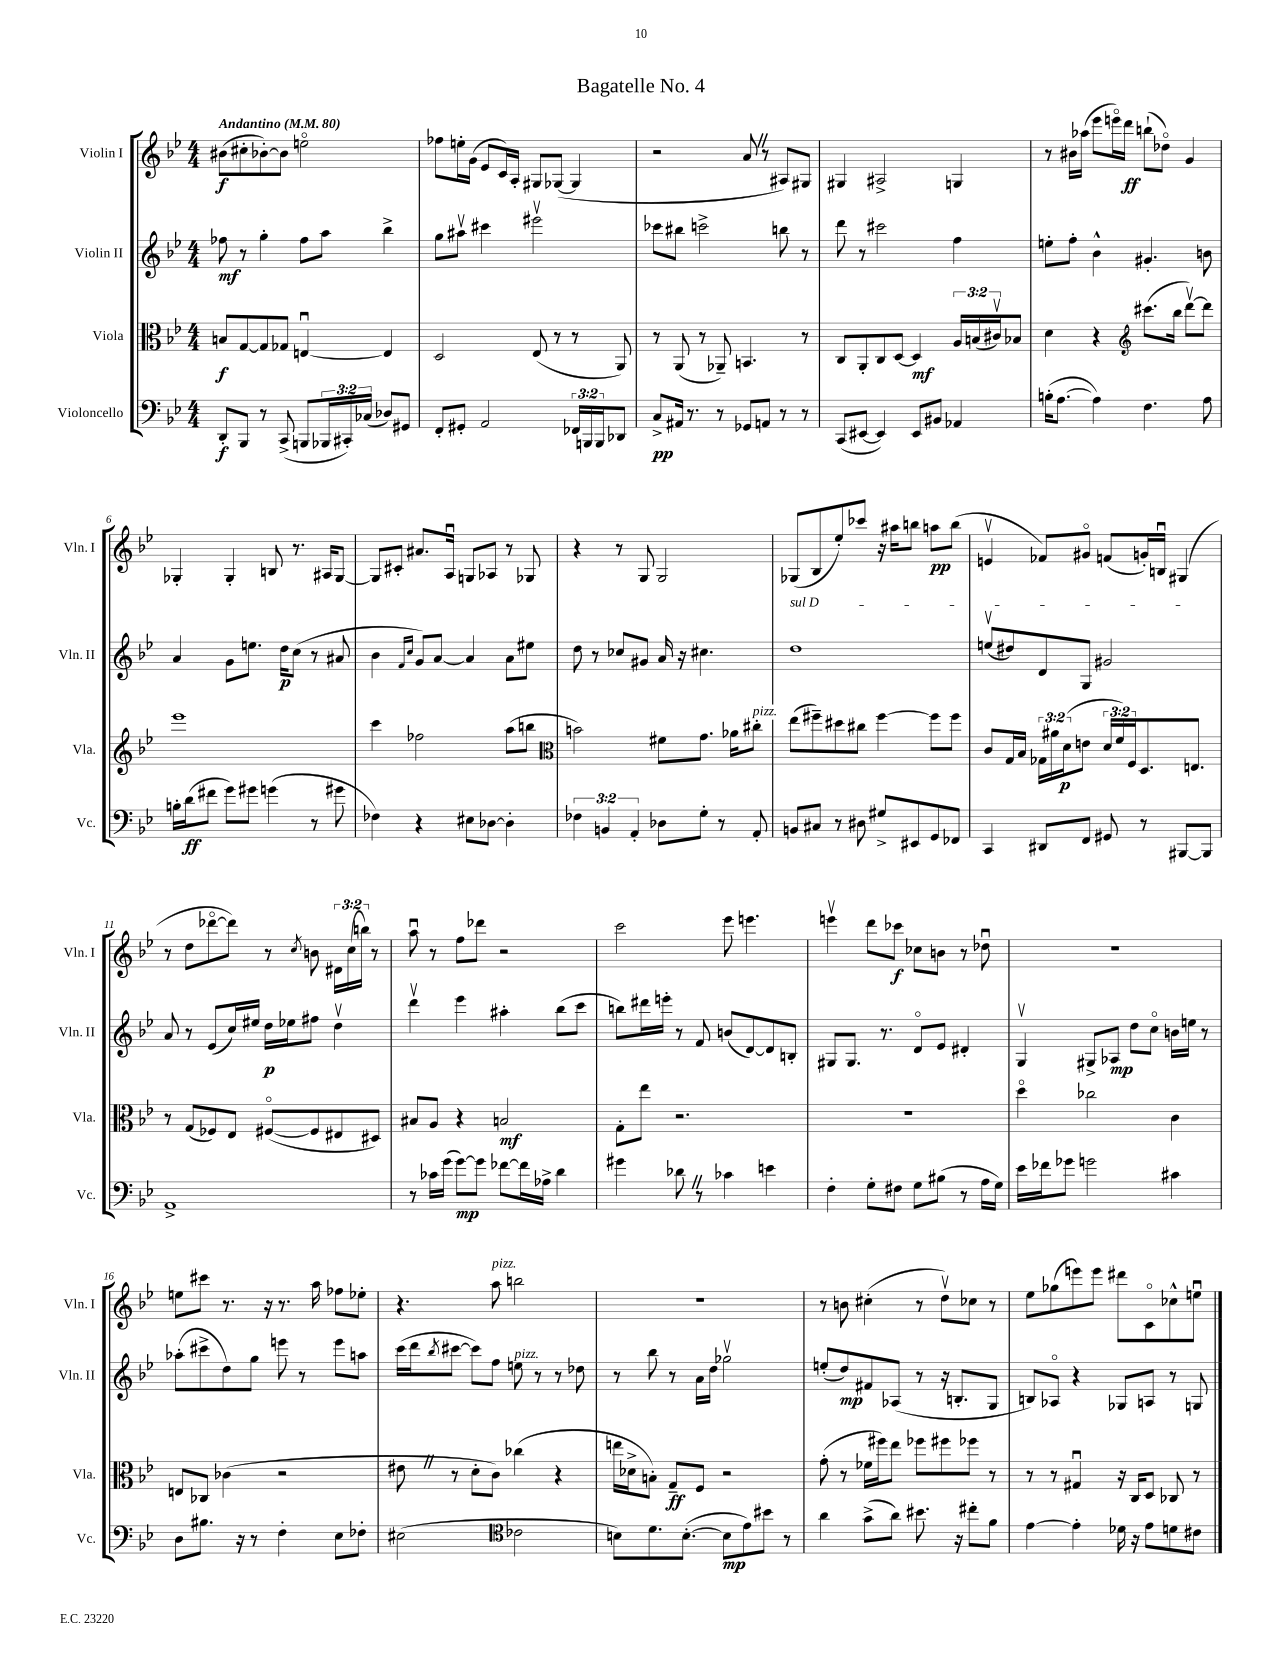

**kern	**dynam	**kern	**dynam	**kern	**dynam	**kern	**dynam
*part4	*part4	*part3	*part3	*part2	*part2	*part1	*part1
*staff4	*staff4	*staff3	*staff3	*staff2	*staff2	*staff1	*staff1
*I"Violoncello	*	*I"Viola	*	*I"Violin II	*	*I"Violin I	*
*I'Vc.	*	*I'Vla.	*	*I'Vln. II	*	*I'Vln. I	*
*clefF4	*	*clefC3	*	*clefG2	*	*clefG2	*
*k[b-e-]	*	*k[b-e-]	*	*k[b-e-]	*	*k[b-e-]	*
*M4/4	*	*M4/4	*	*M4/4	*	*M4/4	*
*MM80	*	*MM80	*	*MM80	*	*MM80	*
=1	=1	=1	=1	=1	=1	=1	=1
!	!	!	!	!	!	!LO:TX:a:B:t=Andantino	!
8DD'/L	f	8Bn/L	f	8ff-X\	mf	(8b#X\L	f
8BBB-/J	.	[8G/	.	8r	.	8cc#X'\	.
8r	.	8G/]	.	4gg'\	.	[8b-X'\)	.
(8CC^/	.	8G-X/J	.	.	.	8b-\J]	.
8BBBn/L	.	[4Enu/	.	8ff-\L	.	2een\	.
24BBB-X/L	.	.	.	8aa\J	.	.	.
24CC#X'/)	.	.	.	.	.	.	.
(24C-X/JJ	.	.	.	.	.	.	.
8D-X/L)	.	4E/]	.	4bb-^\	.	.	.
8GG#X/J	.	.	.	.	.	.	.
=2	=2	=2	=2	=2	=2	=2	=2
8FF'/L	.	2D/	.	8gg\L	.	8ff-X\L	.
8GG#X'/J	.	.	.	8aa#Xv\J	.	16een'\L	.
.	.	.	.	.	.	(16g\JJ	.
2AA/	.	.	.	4ccc#X\	.	8e-/L	.
.	.	.	.	.	.	16c/L)	.
.	.	.	.	.	.	16A'/JJ	.
.	.	(8E-/	.	2eee#Xv\	.	8G#X/L	.
.	.	8r	.	.	.	([8G-X/J	.
24FF-X/LL	.	8r	.	.	.	4G-/]	.
24BBBn/	.	.	.	.	.	.	.
24BBB/J	.	.	.	.	.	.	.
8DD-X/J	.	8AA/)	.	.	.	.	.
=3	=3	=3	=3	=3	=3	=3	=3
8C^/L	pp	8r	.	8ccc-X\L	.	2r	.
16AA#X/Jk	.	(8AA/	.	8bb#X\J	.	.	.
8.r	.	.	.	.	.	.	.
.	.	8r	.	2cccn^\	.	.	.
8r	.	8AA-X~/)	.	.	.	.	.
8GG-X/L	.	4.BBn/	.	.	.	8aZ/	.
8AAn/J	.	.	.	.	.	8r	.
8r	.	.	.	8bbn\	.	8A#X/L)	.
8r	.	8r	.	8r	.	8G#X/J	.
=4	=4	=4	=4	=4	=4	=4	=4
(8CC/L	.	8C/L	.	8ddd\	.	4G#X/	.
[8EE#X/J	.	8AA'/	.	8r	.	.	.
4EE#/])	.	8C/	.	2ccc#X\	.	2A#X^/	.
.	.	[8D/J	.	.	.	.	.
8EE#/L	.	4D/]	mf	.	.	.	.
8BB#X/J	.	.	.	.	.	.	.
4AA-X/	.	24A/LL	.	4ff\	.	4Gn/	.
.	.	(24Bn/	.	.	.	.	.
.	.	24c#Xv/J)	.	.	.	.	.
.	.	8B-X/J	.	.	.	.	.
=5	=5	=5	=5	=5	=5	=5	=5
(16Bn'\KL	.	4d\	.	8een'\L	.	8r	.
[8.A\J	.	.	.	.	.	.	.
.	.	.	.	8ff'\J	.	16b#X\LL	.
.	.	.	.	.	.	(16aa-X\JJ	.
4A\])	.	4r	.	4b-^^\	.	8eee-\L	.
.	.	.	.	.	.	16eeen\L)	.
.	.	.	.	.	.	16ddd\JJ	ff
*	*	*clefG2	*	*	*	*	*
4.F\	.	(8.ccc#X\L	.	4.g#X'/	.	(8bbn`\L	.
.	.	.	.	.	.	8dd-X\J)	.
.	.	16bb-\Jk	.	.	.	.	.
.	.	[8dddv\L)	.	.	.	4g/	.
8A\	.	8ddd\J]	.	8bn\	.	.	.
!!LO:LB:g=z
=6	=6	=6	=6	=6	=6	=6	=6
16Bn'\LL	.	1eee-	.	4a/	.	4G-X'/	.
(16d\J	ff	.	.	.	.	.	.
8f#X\J	.	.	.	.	.	.	.
8g\L)	.	.	.	8g\L	.	4G-'/	.
8g#X\J	.	.	.	8.een\J	.	.	.
(4gn\	.	.	.	.	.	8Bn/	.
.	.	.	.	16dd\KL	p	.	.
.	.	.	.	(8cc\J	.	8.r	.
8r	.	.	.	8r	.	.	.
.	.	.	.	.	.	16A#X/KL	.
8g#X\	.	.	.	8a#X/	.	[8G-/J	.
=7	=7	=7	=7	=7	=7	=7	=7
4F-X\)	.	4ccc\	.	4b-\	.	8G-/L]	.
.	.	.	.	.	.	8c#X'/J	.
.	.	.	.	16qqf/LL	.	.	.
.	.	.	.	16qqcc/JJ	.	.	.
4r	.	2ff-X\	.	8g/L)	.	8.a#X/L	.
.	.	.	.	[8a/J	.	.	.
.	.	.	.	.	.	16Au/Jk	.
8E#X\L	.	.	.	4a/]	.	8Gn/L	.
[8D-X\J	.	.	.	.	.	8A-X/J	.
4D-'\]	.	(8aa\L	.	8a\L	.	8r	.
.	.	8bbn\J	.	8ee#X\J	.	8G-X/	.
=8	=8	=8	=8	=8	=8	=8	=8
*	*	*clefC3	*	*	*	*	*
6F-X\	.	2bn\)	.	8dd\	.	4r	.
.	.	.	.	8r	.	.	.
6BBn/	.	.	.	.	.	.	.
.	.	.	.	8cc-X/L	.	8r	.
6AA'/	.	.	.	.	.	.	.
.	.	.	.	8g#X/J	.	8G/	.
8D-X\L	.	8f#X\L	.	16a/	.	2G/	.
.	.	.	.	16r	.	.	.
8G'\J	.	8.g\J	.	4.cc#X\	.	.	.
8r	.	.	.	.	.	.	.
.	.	16a-X\KL	.	.	.	.	.
!	!	!LO:TX:a:i:t=pizz.	!	!	!	!	!
8AA'/	.	8cc#X'\J	.	.	.	.	.
=9	=9	=9	=9	=9	=9	=9	=9
!	!	!	!	!LO:TX:a:i:t=sul D	!	!	!
8BBn/L	.	(8ee-\L	.	1dd	.	(8G-X/L	.
8C#X/J	.	8ff#X~\)	.	.	.	8B-/	.
8r	.	8dd#X\	.	.	.	8ee-'/)	.
8D#X\	.	8cc#X\J	.	.	.	8ccc-X/J	.
8G#X^/L	.	[4ff#\	.	.	.	16r	.
.	.	.	.	.	.	16aa#X\KL	.
8EE#X/	.	.	.	.	.	8bbn\J	.
8GG/	.	8ff#\L]	.	.	.	8aan\L	pp
8FF-X/J	.	8ff#\J	.	.	.	(8bb\J	.
=10	=10	=10	=10	=10	=10	=10	=10
4CC/	.	8c/L	.	(8eenv/L	.	4env/	.
.	.	16G/L	.	8dd#X/)	.	.	.
.	.	16B-/JJ	.	.	.	.	.
8DD#X/L	.	24G-X\LL	.	8d/	.	8f-X/L)	.
.	.	24a#X\	.	.	.	.	.
.	.	(24d\J	p	.	.	.	.
8FF/J	.	8en\J	.	8G/J	.	8g#X/J	.
8GG#X/	.	24d/LL	.	2g#X/	.	(8fn/L	.
.	.	24f/)	.	.	.	.	.
.	.	24F/J	.	.	.	.	.
8r	.	8.D/	.	.	.	16gn'/L)	.
.	.	.	.	.	.	16Bnu/JJ	.
[8BBB#X/L	.	.	.	.	.	(4G#X/	.
.	.	8.En/J	.	.	.	.	.
8BBB#/J]	.	.	.	.	.	.	.
!!LO:LB:g=z
=11	=11	=11	=11	=11	=11	=11	=11
1AA^	.	8r	.	8a/	.	8r	.
.	.	(8G/L	.	8r	.	8dd\L	.
.	.	8F-X/)	.	(8e-/L	.	[8ddd-X\	.
.	.	8E-/J	.	16cc/L)	.	8ddd-\J])	.
.	.	.	.	16ee#X/JJ	.	.	.
.	.	([8F#X/L	.	16dd\LL	p	8r	.
.	.	.	.	16ee-X\J	.	.	.
.	.	.	.	.	.	8qcc/	.
.	.	8F#/]	.	8ff#X\J	.	8bn\	.
.	.	8E#X/	.	4ddv\	.	24d#X\LL	.
.	.	.	.	.	.	(24cc\	.
.	.	.	.	.	.	24bbn\JJ)	.
.	.	8D#X/J)	.	.	.	8r	.
=12	=12	=12	=12	=12	=12	=12	=12
8r	.	8B#X/L	.	4dddv\	.	8aau\	.
16c-X\LL	.	8A/J	.	.	.	8r	.
(16g\JJ	.	.	.	.	.	.	.
[8g\L)	mp	4r	.	4eee-\	.	8ff\L	.
8g\J]	.	.	.	.	.	8ddd-X\J	.
[8f-X\L	.	2Bn/	mf	4aa#X'\	.	2r	.
16f-\L]	.	.	.	.	.	.	.
16A-X^\JJ	.	.	.	.	.	.	.
4d\	.	.	.	(8bb-\L	.	.	.
.	.	.	.	8ccc\J	.	.	.
=13	=13	=13	=13	=13	=13	=13	=13
4g#X\	.	8G'\L	.	8bbn\L)	.	2ccc\	.
.	.	8ee-\J	.	16ddd#X\L	.	.	.
.	.	.	.	16eeen'\JJ	.	.	.
8d-XZ\	.	2.r	.	8r	.	.	.
8r	.	.	.	8f/	.	.	.
4c-X\	.	.	.	(8bn/L	.	8eee-\	.
.	.	.	.	[8d/)	.	4.eeen\	.
4en\	.	.	.	8d/]	.	.	.
.	.	.	.	8Bn'/J	.	.	.
=14	=14	=14	=14	=14	=14	=14	=14
4F'\	.	1r	.	8G#X/L	.	4eeenv\	.
.	.	.	.	8.G#/J	.	.	.
8G'\L	.	.	.	.	.	8ddd\L	.
.	.	.	.	8.r	.	.	.
8F#X\J	.	.	.	.	.	8ccc-X\J	f
8G\L	.	.	.	8d/L	.	8cc-X\L	.
(8B#X\J	.	.	.	8e-/J	.	8bn\J	.
8r	.	.	.	4d#X'/	.	8r	.
16A\LL	.	.	.	.	.	8dd-Xu\	.
16G\JJ)	.	.	.	.	.	.	.
=15	=15	=15	=15	=15	=15	=15	=15
16e-\LL	.	4dd\	.	4Gv/	.	1r	.
16f-X\J	.	.	.	.	.	.	.
8g-X\J	.	.	.	.	.	.	.
2gn\	.	2cc-X\	.	8G#X^/L	.	.	.
.	.	.	.	8A-X/J	mp	.	.
.	.	.	.	8dd\L	.	.	.
.	.	.	.	8cc\J	.	.	.
4c#X\	.	4c\	.	16bn\LL	.	.	.
.	.	.	.	16een\JJ	.	.	.
.	.	.	.	8r	.	.	.
!!LO:LB:g=z
=16	=16	=16	=16	=16	=16	=16	=16
8D\L	.	8En/L	.	(8aa-X'\L	.	8een\L	.
8.B#X\J	.	8C-X/J	.	8ccc#X^\	.	8ccc#X\J	.
.	.	(4c-X\	.	8dd\)	.	8.r	.
16r	.	.	.	.	.	.	.
8r	.	.	.	8gg\J	.	.	.
.	.	.	.	.	.	16r	.
4F'\	.	2r	.	8eeen\	.	8.r	.
.	.	.	.	8r	.	.	.
.	.	.	.	.	.	16aa\	.
8E-\L	.	.	.	8eee\L	.	8ff-X\L	.
8F-X'\J	.	.	.	8aan\J	.	8ee-X'\J	.
=17	=17	=17	=17	=17	=17	=17	=17
(2E#X\	.	8e#XZ\	.	(16ccc\LL	.	4.r	.
.	.	.	.	16ddd\J	.	.	.
.	.	.	.	8qbb-/	.	.	.
.	.	8r	.	[8ccc#X\J	.	.	.
.	.	8d'\L	.	8ccc#\L])	.	.	.
!	!	!	!	!	!	!LO:TX:a:i:t=pizz.	!
.	.	8c\J)	.	8ff\J	.	8aa\	.
*clefC4	*	*	*	*	*	*	*
!	!	!	!	!LO:TX:a:i:t=pizz.	!	!	!
2c-X\	.	(4cc-X\	.	8een\	.	2bbn\	.
.	.	.	.	8r	.	.	.
.	.	4r	.	8r	.	.	.
.	.	.	.	8dd-X\	.	.	.
=18	=18	=18	=18	=18	=18	=18	=18
8Bn\L)	.	16een\LL	.	8r	.	1r	.
.	.	16d-X^\J	.	.	.	.	.
8.d\	.	8Bn'\J)	.	8bb-\	.	.	.
.	.	8G~/L	ff	8r	.	.	.
([8.B'\J	.	.	.	.	.	.	.
.	.	8F/J	.	16a\LL	.	.	.
.	.	.	.	16dd\JJ	.	.	.
8B\L]	mp	2r	.	2gg-Xv\	.	.	.
8e-\)	.	.	.	.	.	.	.
8b#X\J	.	.	.	.	.	.	.
8r	.	.	.	.	.	.	.
=19	=19	=19	=19	=19	=19	=19	=19
4a\	.	(8g'\	.	(8een'/L	.	8r	.
.	.	8r	.	8dd/)	mp	8bn\	.
(8g^\L	.	16f-X\LL	.	8f#X/	.	(4cc#X'\	.
.	.	16ff#X\J)	.	.	.	.	.
8a\J)	.	8ee-\J	.	(8A-X/J	.	.	.
8.b#X\	.	8ff-X\L	.	8r	.	8r	.
.	.	8ff#X\	.	16r	.	8ddv\L)	.
16r	.	.	.	8.Bn'/L	.	.	.
8cc#X'\L	.	8ff-X\J	.	.	.	8cc-X\J	.
8f\J	.	8r	.	8G/J	.	8r	.
=20	=20	=20	=20	=20	=20	=20	=20
[4e-\	.	8r	.	8Bn/L)	.	8ee-\L	.
.	.	8r	.	8A-X/J	.	(8gg-X\	.
4e-'\]	.	4G#Xu/	.	4r	.	8eeen\)	.
.	.	.	.	.	.	8eee\J	.
16d-X\	.	16r	.	8G-X/L	.	8ddd#X\L	.
16r	.	16C/KL	.	.	.	.	.
8e-\L	.	8D/J	.	8An/J	.	8c\	.
8dn\	.	8C-X/	.	8r	.	8cc-X^^\	.
8c#X\J	.	8r	.	8Gn/	.	8eenu\J	.
==	==	==	==	==	==	==	==
*-	*-	*-	*-	*-	*-	*-	*-
